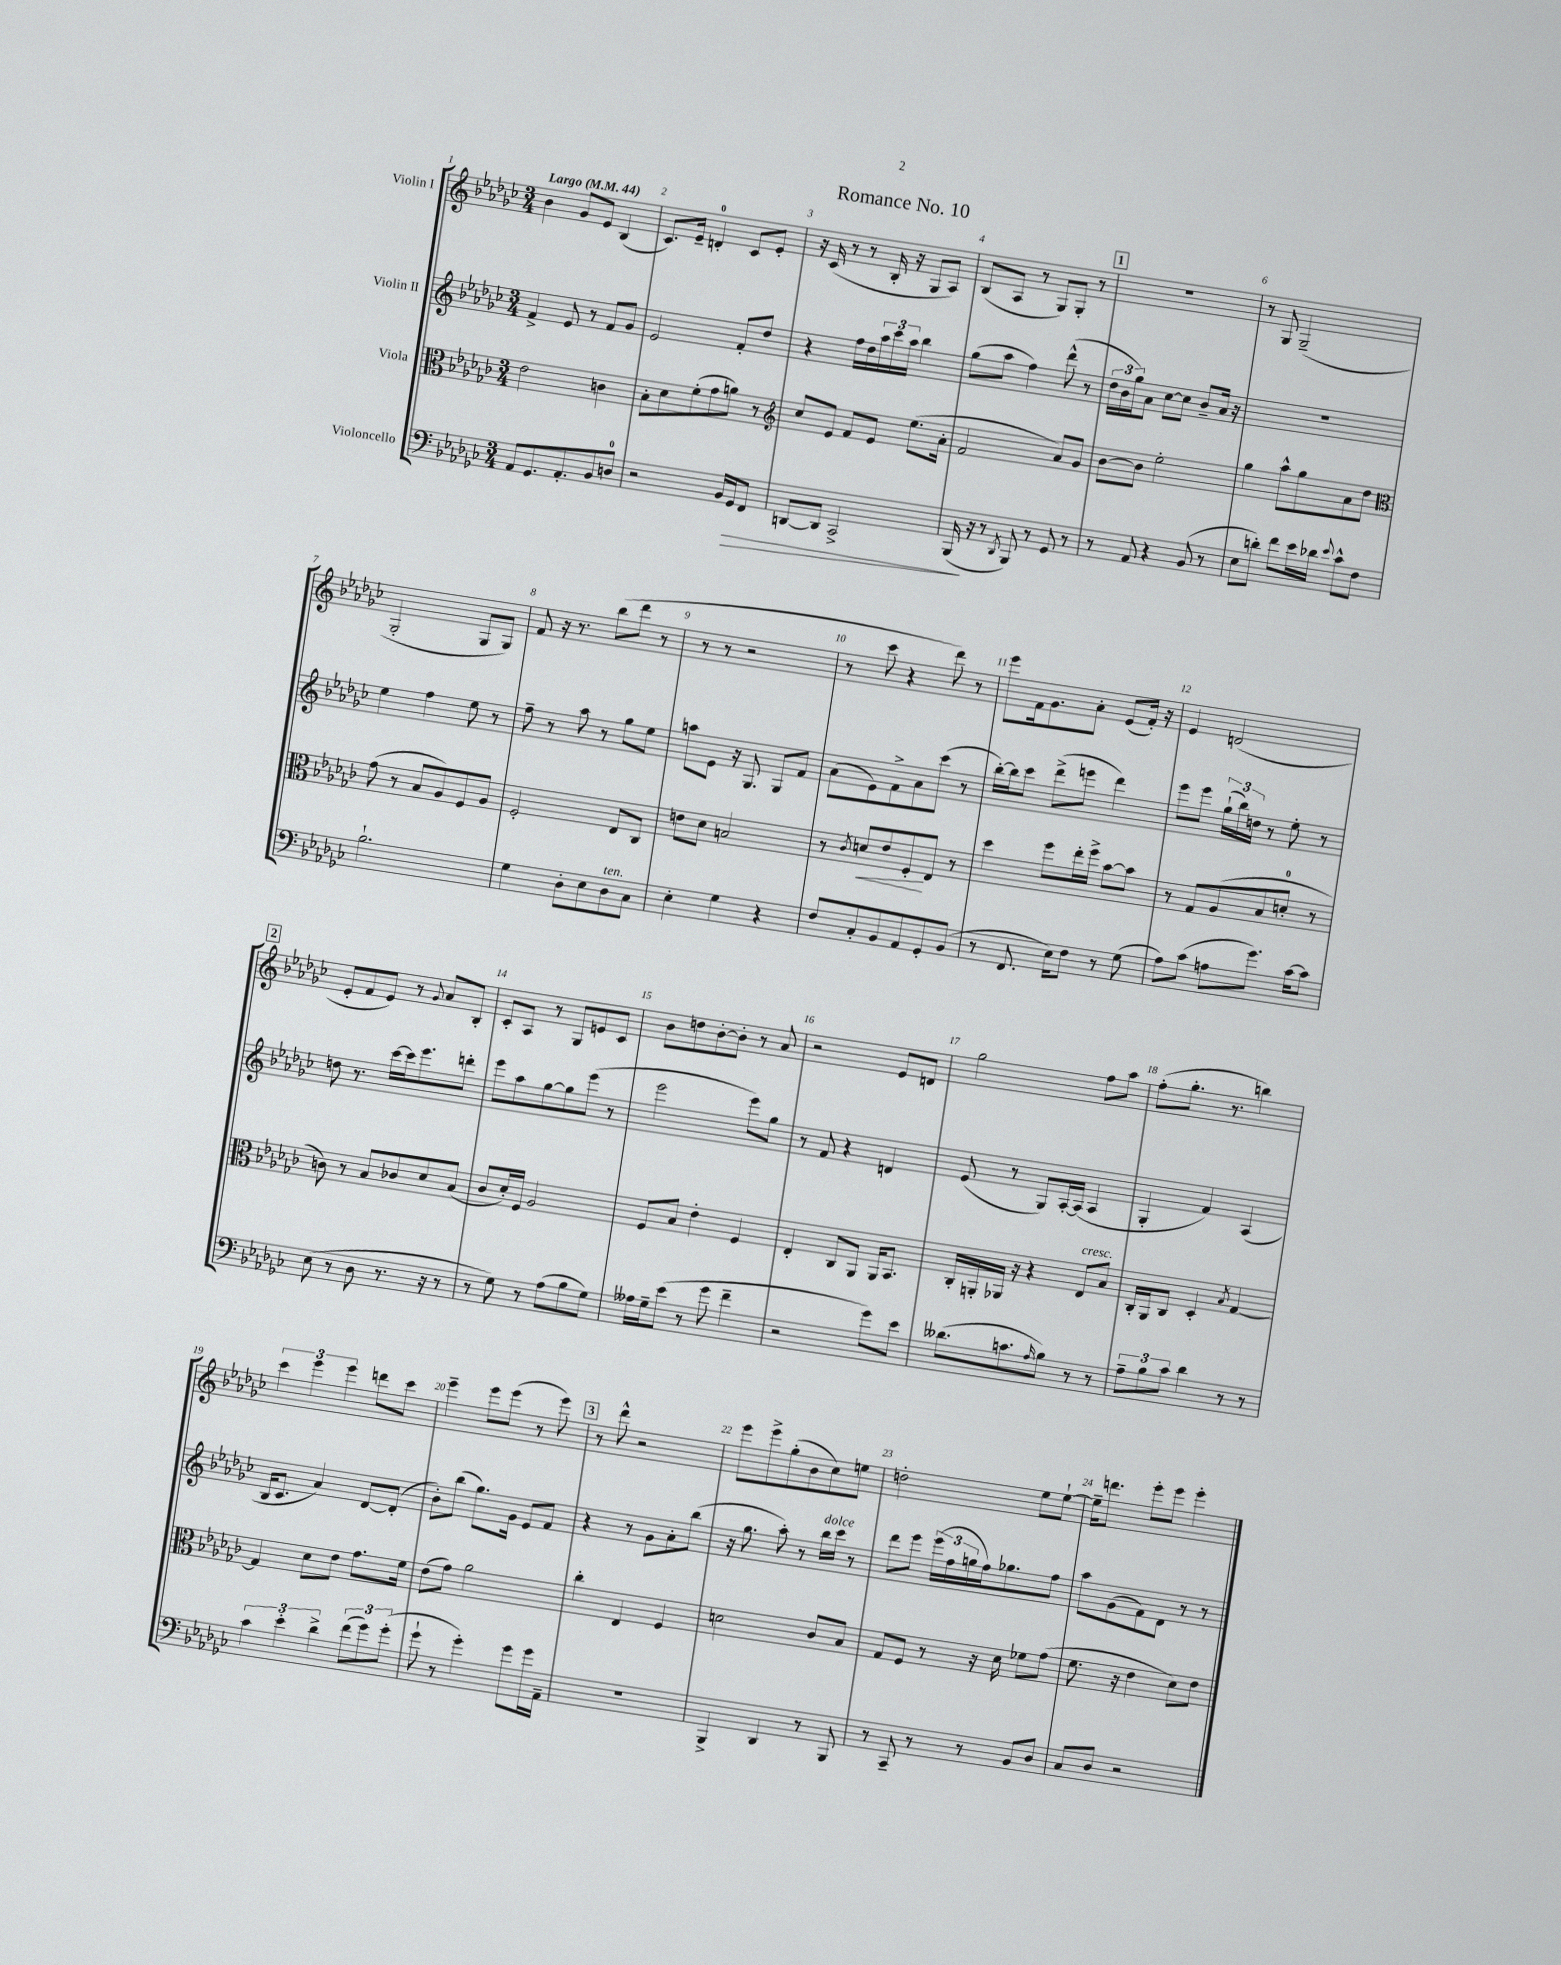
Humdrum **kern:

**kern	**dynam	**kern	**dynam	**kern	**kern
*part4	*part4	*part3	*part3	*part2	*part1
*staff4	*staff4	*staff3	*staff3	*staff2	*staff1
*I"Violoncello	*	*I"Viola	*	*I"Violin II	*I"Violin I
*clefF4	*	*clefC3	*	*clefG2	*clefG2
*k[b-e-a-d-g-c-]	*	*k[b-e-a-d-g-c-]	*	*k[b-e-a-d-g-c-]	*k[b-e-a-d-g-c-]
*M3/4	*	*M3/4	*	*M3/4	*M3/4
*MM44	*	*MM44	*	*MM44	*MM44
=1	=1	=1	=1	=1	=1
!	!	!	!	!	!LO:TX:a:B:t=Largo
8AA-/L	.	2e-\	.	4f^/	4b-\
8.GG-/	.	.	.	.	.
.	.	.	.	8e-/	8g-/L
8.AA-'/	.	.	.	.	.
.	.	.	.	8r	8e-/J
8BB-/	.	4cn\	.	8f/L	(4B-/
8Dn/J	.	.	.	8g-/J	.
=2	=2	=2	=2	=2	=2
2r	.	8B-'\L	.	2e-/	8.c-/L)
.	.	8d-\	.	.	.
.	.	.	.	.	16e-~/Jk
.	.	(8f'\	.	.	4dn'/
.	.	8g-\	.	.	.
16BB-/LL	.	8an\J)	.	8f'/L	8c-/L
!	!LO:HP:b	!	!	!	!
16GG-/J	>	.	.	.	.
8FF/J	.	8r	.	8dd-/J	8e-'/J
=3	=3	=3	=3	=3	=3
*	*	*clefG2	*	*	*
[8DDn/L	.	8cc-/L	.	4r	16r
.	.	.	.	.	(16c-/
8DD/J]	.	8e-/J	.	.	8r
2CC-^/	.	8f/L	.	16ff\LL	8r
.	.	.	.	16dd-\	.
.	.	8e-/J	.	24aa-\	16B-'/
.	.	.	.	24ccc-\	.
.	.	.	.	.	16r
.	.	.	.	24aa-\JJ	.
.	.	(8.ee-\L	.	4bb-\	8G-/L
.	.	.	.	.	8A-/J)
.	.	16a-'\Jk	.	.	.
=4	=4	=4	=4	=4	=4
(16BBB-/	.	2f/	.	(8gg-\L	(8B-/L
16r	]	.	.	.	.
8r	.	.	.	8aa-\J	8A-/J
8qDD-/	.	.	.	.	.
8BBB-/)	.	.	.	4ff\)	8r
8r	.	.	.	.	8G-/L)
8GG-/	.	8a-/L)	.	(8ddd-^^\	8G-'/J
8r	.	8g-/J	.	8r	8r
!!LO:REH:place=s1:t=1
=5	=5	=5	=5	=5	=5
8r	.	[8b-\L	.	24dd-\LL	2.r
.	.	.	.	24b-\	.
.	.	.	.	24gg-\J)	.
8AA-/	.	8b-\J]	.	8a-\J	.
4r	.	2ee-'\	.	[8cc-\L	.
.	.	.	.	8cc-\J]	.
(8BB-/	.	.	.	8b-~/L	.
8r	.	.	.	16a-/Jk	.
.	.	.	.	16r	.
=6	=6	=6	=6	=6	=6
8E-\L	.	4gg-\	.	2.r	8r
8dn'\J)	.	.	.	.	8G-/
8f\L	.	8aa-^^\L	.	.	(2G-~/
16e-\L	.	8gg-\	.	.	.
16d-X\JJ	.	.	.	.	.
8qqe-/	.	.	.	.	.
8c-^^\L	.	8a-\	.	.	.
8F\J	.	8dd-\J	.	.	.
!!LO:LB:g=z
=7	=7	=7	=7	=7	=7
*	*	*clefC3	*	*	*
2.B-`\	.	(8g-\	.	4ee-\	2G-'/
.	.	8r	.	.	.
.	.	8B-/L	.	4ff\	.
.	.	8A-/)	.	.	.
.	.	8F/	.	8ee-\	8G-/L
.	.	8A-/J	.	8r	8G-/J)
=8	=8	=8	=8	=8	=8
4G-\	.	2F'/	.	8ff~\	8f/
.	.	.	.	8r	16r
.	.	.	.	.	8.r
8D-'\L	.	.	.	8aa-\	.
8E-\	.	.	.	8r	(8bb-\L
!LO:TX:a:i:t=ten.	!	!	!	!	!
8D-\	.	8E-/L	.	8gg-\L	8ddd-\J
8C-\J	.	8C-/J	.	8ee-\J	8r
=9	=9	=9	=9	=9	=9
4E-'\	.	8en\L	.	8aan\L	8r
.	.	8d-\J	.	8e-\J	8r
4G-\	.	2Bn/	.	16r	2r
.	.	.	.	8.G-/	.
4r	.	.	.	8G-/L	.
.	.	.	.	8f/J	.
=10	=10	=10	=10	=10	=10
8F/L	.	8r	.	(8a-\L	8r
.	.	8qc-/	.	.	.
!	!	!	!LO:HP:b	!	!
8C-'/	.	8dn/L	<	8e-\)	8ccc-\
8BB-/	.	8e-/	.	8f^\	4r
8AA-/	.	8F'/	.	8a-\	.
8GG-'/	.	8E-/J	[	(8ccc-\J	8ddd-\)
(8BB-/J	.	8r	.	8r	8r
=11	=11	=11	=11	=11	=11
8r	.	4dd-\	.	[16bb-'\LL)	8eee-\L
.	.	.	.	16bb-\J]	.
8.FF/	.	.	.	8ccc-\J	16f\k
.	.	.	.	.	8.g-\
.	.	8ff\L	.	(8ddd-^\L	.
16E-\KL)	.	.	.	.	.
8F\J	.	16ee-'\L	.	8eeen\J	8a-'\J
.	.	16ff^\JJ	.	.	.
8r	.	[8b-\L	.	4ddd-\)	(8e-/L
(8G-\	.	8b-\J]	.	.	16f'/Jk)
.	.	.	.	.	16r
=12	=12	=12	=12	=12	=12
8A-\L)	.	8r	.	8eee-\L	4e-/
(8c-\J	.	8G-/L	.	8eee-\J	.
8An\L	.	(8A-/	.	(24gg-`\LL	(2dn/
.	.	.	.	24bb-\)	.
.	.	.	.	24ddn\JJ	.
8.g-\J)	.	8B-/	.	8r	.
.	.	8dn'/J	.	8ee-'\	.
[16c-\KL	.	.	.	.	.
8c-\J]	.	8r	.	8r	.
!!LO:LB:g=z
!!LO:REH:place=s1:t=2
=13	=13	=13	=13	=13	=13
(8E-\	.	8cn\)	.	8ddn\	8e-'/L
8r	.	8r	.	8.r	8f/
8D-\	.	8B-/L	.	.	8e-/J)
.	.	.	.	[16ccc-\LL	.
8.r	.	8c-X/	.	16ccc-\J]	8r
.	.	.	.	8.eee-\	.
.	.	.	.	.	8qqg-/
.	.	8d-/	.	.	8a-/L
16r	.	.	.	.	.
8r	.	(8B-/J	.	8dddn'\J	8B-'/J
=14	=14	=14	=14	=14	=14
8r	.	8c-/L	.	8eee-\L	8c-'/L
8G-\)	.	16d-'/L)	.	8aa-\	8A-/J
.	.	16F/JJ	.	.	.
8r	.	2A-/	.	[8gg-\	8r
(8A-\L	.	.	.	8gg-\]	8G-/L
8B-\	.	.	.	(8eee-\J	8en/
8G-\J)	.	.	.	8r	8c-/J
=15	=15	=15	=15	=15	=15
16A--X\LL	.	8F/L	.	2eee-\	8b-\L
16G-~\J	.	.	.	.	.
(8e-\J	.	8B-/J	.	.	8ddn\
8r	.	4e-'\	.	.	[8b-'\
8g-\	.	.	.	.	8b-'\J]
4f~\	.	4F/	.	8eee-\L)	8r
.	.	.	.	8gg-\J	8a-/
=16	=16	=16	=16	=16	=16
2r	.	4E-'/	.	8r	2r
.	.	.	.	8f/	.
.	.	8C-/L	.	4r	.
.	.	8AA-/J	.	.	.
8g-\L)	.	16AA-/KL	.	4dn/	8e-/L
.	.	8.BB-/J	.	.	.
8e-\J	.	.	.	.	8dn/J
=17	=17	=17	=17	=17	=17
(8.d--X\L	.	16C-'/LL	.	(8e-/	2gg-\
.	.	16AAn'/	.	.	.
.	.	16AA-X/JJ	.	8r	.
8.cn\	.	16r	.	.	.
.	.	4r	.	8G-/L)	.
16qqA-/	.	.	.	.	.
8B-\J)	.	.	.	[16A-'/L	.
.	.	.	.	(16A-/JJ]	.
!	!	!LO:TX:a:i:t=cresc.	!	!	!
8r	.	8E-/L	.	4A-/	8ff\L
8r	.	8B-/J	.	.	8aa-\J
=18	=18	=18	=18	=18	=18
12A-~\L	.	16C-'/LL	.	4G-'/	(8ff'\L
.	.	16AA-/J	.	.	.
12B-\	.	.	.	.	.
.	.	8C-/J	.	.	8.gg-'\J
12c-\J	.	.	.	.	.
4d-\	.	4D-'/	.	4f/)	.
.	.	.	.	.	8.r
.	.	8qB-/	.	.	.
8r	.	[4G-/	.	(4A-/	4bbn\)
8r	.	.	.	.	.
!!LO:LB:g=z
=19	=19	=19	=19	=19	=19
6c-\	.	4G-/]	.	16B-/KL	6ccc-\
.	.	.	.	8.c-/J	.
6e-'\	.	.	.	.	6eee-\
.	.	8d-\L	.	4a-/)	.
6d-^\	.	.	.	.	6eee-\
.	.	8e-\J	.	.	.
(12f\L	.	8.g-\L	.	[8d-/L	8dddn\L
12g-\)	.	.	.	.	.
.	.	.	.	(8d-'/J]	8ccc-\J
(12g-'\J	.	.	.	.	.
.	.	16f\Jk	.	.	.
=20	=20	=20	=20	=20	=20
8g-`\	.	(8e-\L	.	8b-'\L)	4eee-~\
8r	.	8g-\J)	.	(8bb-\J	.
4g-'\)	.	2a-\	.	8.gg-\L)	8eee-\L
.	.	.	.	.	(8eee-\J
.	.	.	.	16g-\Jk	.
8g-\L	.	.	.	8e-/L	8r
16g-\L	.	.	.	8f/J	8eee-\)
16AA-~\JJ	.	.	.	.	.
!!LO:REH:place=s1:t=3
=21	=21	=21	=21	=21	=21
2.r	.	4cc-'\	.	4r	8r
.	.	.	.	.	8ddd-^^\
.	.	4E-/	.	8r	2r
.	.	.	.	8g-\L	.
.	.	4F/	.	8a-'\	.
.	.	.	.	(8bb-\J	.
=22	=22	=22	=22	=22	=22
4BBB-^/	.	2dn\	.	16r	8eee-\L
.	.	.	.	8.gg-\	.
.	.	.	.	.	8eee-^\
4DD-/	.	.	.	8aa-'\)	(8gg-'\
.	.	.	.	8r	8b-\
!	!	!	!	!LO:TX:a:i:t=dolce	!
8r	.	8c-/L	.	16bb-\LL	8cc-\)
.	.	.	.	16ccc-\JJ	.
8BBB-/	.	8B-/J	.	8r	8een\J
=23	=23	=23	=23	=23	=23
8r	.	8G-/L	.	8ddd-\L	2ddn'\
8CC-~/	.	8F/J	.	8eee-\J	.
8r	.	8r	.	(24eee-\LL	.
.	.	.	.	24ff\	.
.	.	.	.	24ggn\	.
8r	.	16r	.	16ff\J)	.
.	.	16d-\	.	8.gg-X\	.
8BB-/L	.	8f-X\L	.	.	8ee-\L
8D-/J	.	(8g-\J	.	8ff\J	[8ee-`\J
=24	=24	=24	=24	=24	=24
8C-/L	.	8.f\	.	8aa-\L	16ee-~\KL]
.	.	.	.	.	8.dddn\J
8D-/J	.	.	.	(8g-\	.
.	.	16r	.	.	.
2r	.	4e-\	.	8f\)	8eee-'\L
.	.	.	.	8d-\J	8eee-\J
.	.	8d-\L)	.	8r	4eee-'\
.	.	8e-\J	.	8r	.
==	==	==	==	==	==
*-	*-	*-	*-	*-	*-
